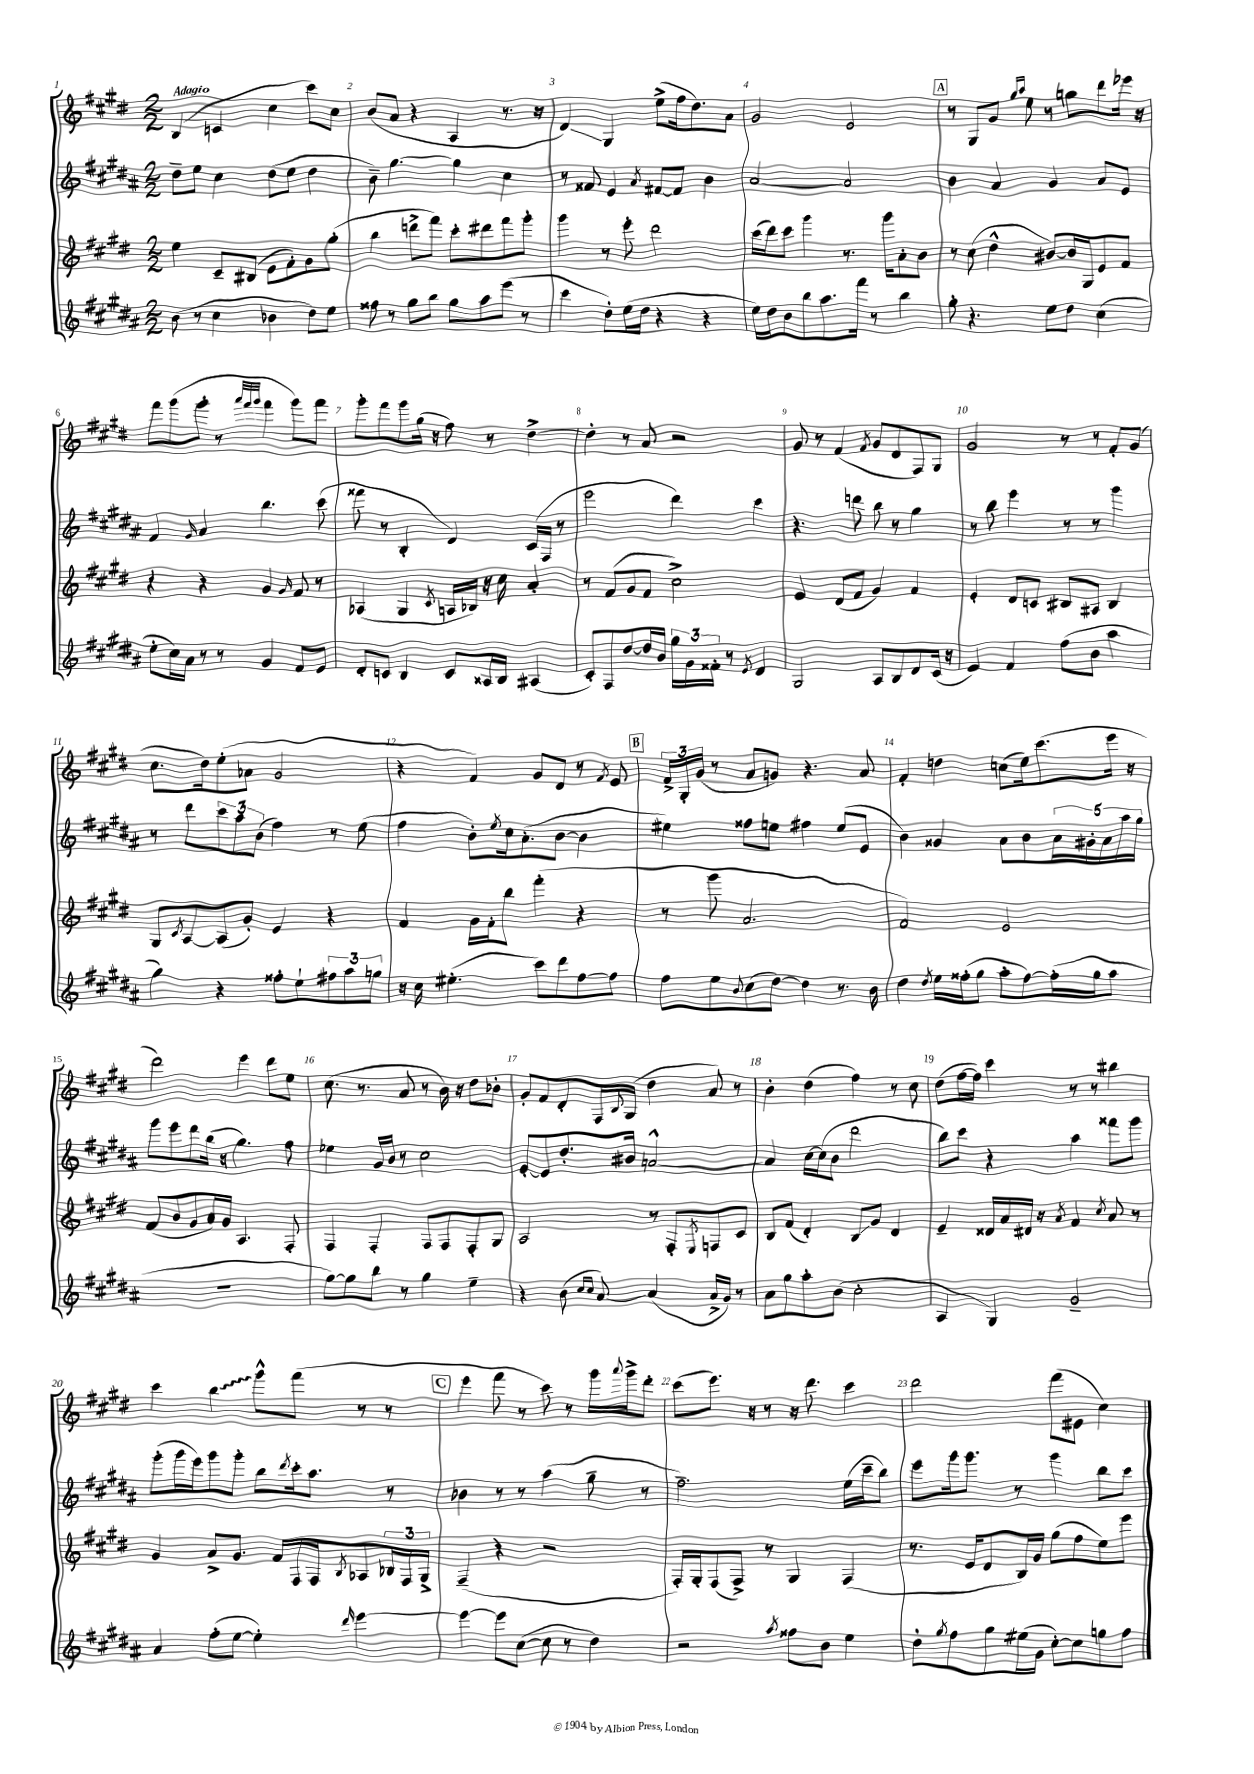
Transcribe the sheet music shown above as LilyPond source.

<<
\new StaffGroup <<
\new Staff = "s0" {
    \clef treble \key e \major \numericTimeSignature \time 2/2 \tempo "Adagio"
    b4( c'4 cis''4 cis'''8) cis''8 |
    b'8( a'8 r4 a4 r8. r16 |
    dis'4\glissando) gis4 e''8->( fis''16 dis''8.) a'8 |
    gis'2 e'2 |
    \mark \markup { \box "A" } r8 gis8 gis'8 \grace { gis''16 a''16 } e''8 r8 g''8 dis'''8 ees'''16 r16 |
    fis'''8 gis'''8( gis'''8-. r8 \grace { a'''32 fis'''32 gis'''32 } fis'''4 gis'''8) fis'''8 |
    gis'''8-. fis'''8 gis'''8 gis''16( r16 fis''8) r8 dis''4~-> |
    dis''4-. r8 a'8 r2 |
    gis'8 r8 fis'4( \acciaccatura { fis'8 } gis'8 dis'8 fis8) gis8 |
    gis'2 r8 r8 fis'8-. gis'8( |
    cis''8. dis''16) e''8-.( aes'8 gis'2 |
    r4 fis'4) gis'8 dis'8 r8 \acciaccatura { fis'8 } e'8 |
    \mark \markup { \box "B" } \tuplet 3/2 { fis'16-> gis16-. gis'16( } r8 a'8 g'8) r4. a'8 |
    fis'4-. d''4 c''8( e''16) cis'''8.( e'''16 r16 |
    dis'''2) e'''4 dis'''8 e''8 |
    cis''8.( r8. a'8 r8 b'16) r16 dis''8 bes'8-. |
    gis'8-. fis'8 dis'8-. fis16 \appoggiatura { b8 } gis16( dis''4 a'8) r8 |
    b'4-. dis''4( fis''4) r8 cis''8 |
    dis''8( fis''16~ fis''16) cis'''4 r8 r8 bis''4 |
    cis'''4 \once \override Glissando.style = #'zigzag b''4\glissando gis'''8-^ fis'''8( r8 r8 |
    \mark \markup { \box "C" } e'''4 fis'''8 r8 cis'''8) r8 gis'''16 \appoggiatura { a'''8 } gis'''16-> dis'''8-. |
    cis'''8( e'''8.) r16 r8 r16 dis'''8. cis'''4 |
    dis'''2 fis'''8( eis'8 cis''4) \bar "|." |
}
\new Staff = "s1" {
    \clef treble \key b \major \numericTimeSignature \time 2/2
    dis''8-- e''8 cis''4 dis''8( e''8 dis''4 |
    b'8--) gis''4.~ gis''4 cis''4 |
    r8 fisis'8 e'4 \acciaccatura { ais'8 } fis'8~ fis'8 b'4 |
    ais'2~ ais'2 |
    \mark \markup { \box "A" } b'4 ais'4 gis'4 ais'8 e'8 |
    fis'4 \grace { gis'16 } ais'4 b''4. cis'''8( |
    fisis'''8 r8 b4-. dis'4) cis'16( fis16 r8 |
    e'''2 dis'''4) cis'''4 |
    r4. d'''8 b''8 r8 gis''4 |
    r8 b''8 e'''4 r8 r8 gis'''4 |
    r8 dis'''8 \tuplet 3/2 { cis'''8 ais''8 b'8( } fis''4) r8 e''8( |
    fis''4 b'8-.) \acciaccatura { e''8 } cis''16 ais'8.-.( b'8~ b'4 |
    \mark \markup { \box "B" } eis''4) fisis''8 e''8 fis''4 e''8( e'8 |
    b'4) gisis'4 ais'8 b'8 \tuplet 5/4 { ais'16 gis'16-. ais'16 ais''16 gis''16 } |
    gis'''8 e'''8 dis'''8 b''16( r16 gis''4.) fis''8 |
    ees''4 gis'16 b'16 r8 cis''2 |
    e'8~-. e'8 dis''8.-. bis'16 a'2~-^ |
    a'4 cis''16~ cis''16( b'8 dis'''2 |
    b''8) cis'''8 r4 ais''4 fisis'''8 gis'''8 |
    gis'''8-.( gis'''16 e'''16) gis'''8 gis'''8-. b''8 \acciaccatura { dis'''8 } cis'''16-. ais''8. r8 |
    \mark \markup { \box "C" } bes'4 r8 r8 ais''4( gis''8-- r8 |
    fis''2.--) e''16( cis'''16-- b''8) |
    e'''8 gis'''16 gis'''8. r8 gis'''4 b''8 cis'''8 \bar "|." |
}
\new Staff = "s2" {
    \clef treble \key e \major \numericTimeSignature \time 2/2
    e''4 cis'8-- bis8( e'8 fis'8-.) gis'8 gis''8-.( |
    b''4 d'''8-> fis'''8) cis'''8-. dis'''8 fis'''8 gis'''8-. |
    gis'''4 r8 e'''8-. dis'''2 |
    cis'''16( dis'''16) cis'''8 gis'''4 r8. gis'''16 a'8-. b'8 |
    \mark \markup { \box "A" } r8 cis''8( dis''4-^ bis'8~) bis'16 gis16 e'8 fis'8 |
    r4 r4 gis'4 \grace { gis'16 } fis'8 r8 |
    aes4( gis4 \acciaccatura { cis'8 } a16 bes16) r16 cis''16 a'4-. |
    r8 fis'8( gis'8 fis'8 cis''2->) |
    e'4 dis'8( fis'8 gis'4) fis'4 |
    e'4-. dis'8 c'8 bis8 ais8 bis4 |
    gis8 \acciaccatura { cis'8 } a8~ a8( gis'8-.) e'4 r4 |
    fis'4 gis'16 fis'16-. b''8 fis'''4-.( r4 |
    \mark \markup { \box "B" } r8 gis'''8 a'2. |
    fis'2) e'2 |
    fis'8( b'8 gis'8 a'16) gis'16 a4. fis8-. |
    fis4 fis4-. fis8 fis8 fis8-. gis8 |
    a2 r8 fis8-. \acciaccatura { e8 } f8 cis'8 |
    b8 fis'8( dis'4-.) b8\glissando gis'8 dis'4 |
    e'4-- disis'16 a'16 dis'16 r16 \acciaccatura { a'8 } fis'4 \acciaccatura { cis''8 } a'8 r8 |
    gis'4 a'8-> gis'8. fis'16 fis16 fis16 \acciaccatura { b8 } aes8 \tuplet 3/2 { bes16 fis16 gis16-> } |
    \mark \markup { \box "C" } fis4--( r4 r2 |
    fis16-.) gis16-. fis8( fis8->) r8 gis4 fis4( |
    r8. e'16 dis'8 b16) gis'16 gis''8( fis''8 e''8) e'''8 \bar "|." |
}
\new Staff = "s3" {
    \clef treble \key b \major \numericTimeSignature \time 2/2
    b'8( r8 cis''4 bes'4 dis''8) e''8 |
    fisis''8 r8 gis''8 b''8 gis''8 ais''8 e'''8( r8 |
    cis'''4 dis''8-.) e''16( dis''16 r4 r4 |
    e''16) dis''16 b'8 b''8 ais''8. fis'''16 r8 b''4 |
    \mark \markup { \box "A" } gis''8-. r4. e''8 dis''8 cis''4( |
    e''8-. cis''16) ais'16 r8 r8 gis'4 fis'8 e'8 |
    dis'8-. c'8 b4 c'8 aisis16 b16 ais4( |
    cis'8-.) fis8 dis''8~ dis''16 b'16 \tuplet 3/2 { gis''16 gis'16 fisis'16-. } r8 \acciaccatura { e'8 } dis'4 |
    gis2 ais8 b8 dis'8 cis'16( r16 |
    e'4) fis'4 fis''8( b'8 ais''4 |
    gis''4) r4 fisis''8-. e''8-! \tuplet 3/2 { fis''8 ais''8 g''8 } |
    r16 cis''16 eis''4.-.( cis'''8) dis'''8 fis''8~ fis''8 |
    \mark \markup { \box "B" } fis''8 e''8 \appoggiatura { b'8 } cis''8( dis''8~) dis''4 r8. b'16 |
    dis''4 \acciaccatura { dis''8 } e''16 fisis''16-.( gis''8 ais''8-. fisis''8~) fisis''16-.( gis''16 ais''8 |
    R1 |
    gis''8~) gis''8 b''8 r8 gis''4 e''4-- |
    r4 b'8( \grace { cis''16 cis''16 } ais'8~) ais'4( ais'16-> gis'16) r8 |
    ais'8 gis''8 ais''8-. b'8( cis''2-. |
    ais4 gis4) gis'2-- |
    ais'4 fis''8-.( e''8~ e''4-.) \grace { dis'''16 } e'''4~ |
    \mark \markup { \box "C" } e'''4~ e'''8 cis''8~( cis''8 r8 dis''4) |
    r2 \acciaccatura { ais''8 } fisis''8 b'8 e''4 |
    dis''8-. \acciaccatura { gis''8 } fis''8 gis''8 eis''16( gis'16 cis''8~-.) cis''8 g''8 fis''8 \bar "|." |
}
>>
>>
\layout { \context { \Score \override BarNumber.break-visibility = ##(#f #t #t) barNumberVisibility = #all-bar-numbers-visible } }
